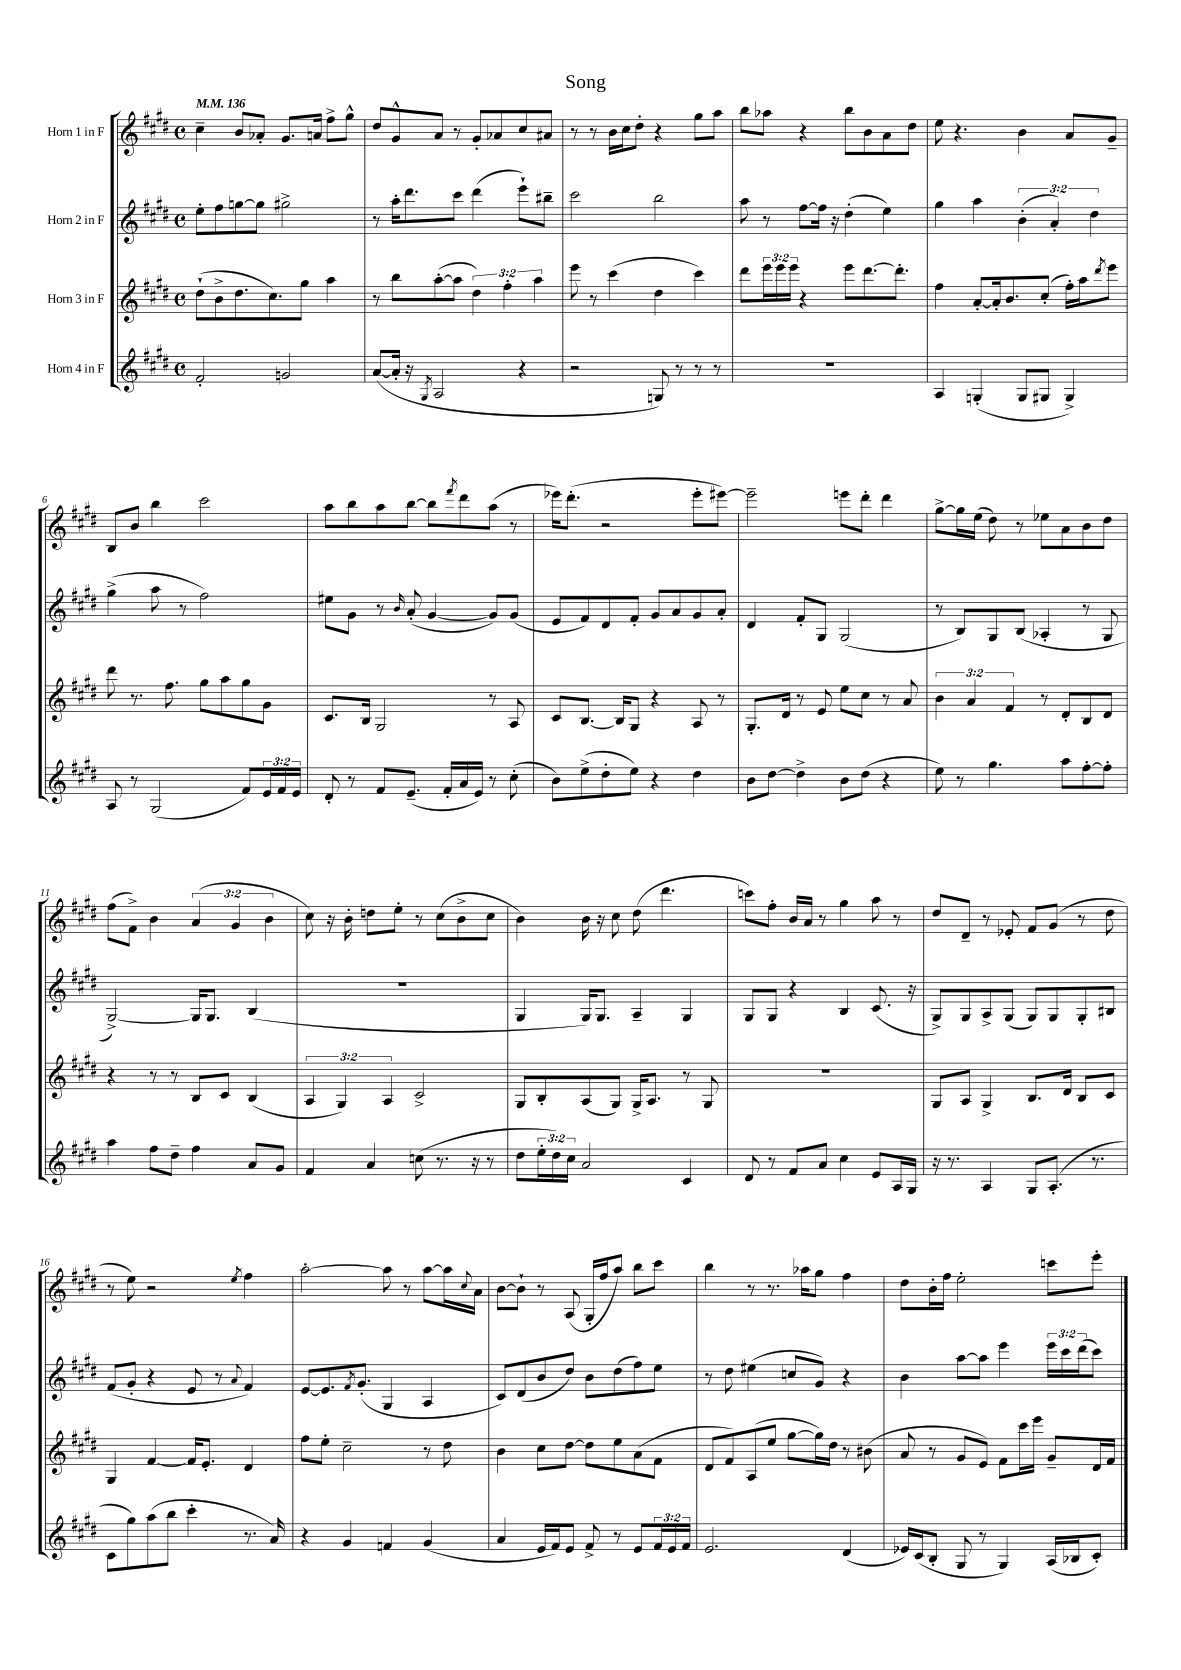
\header { title = "Song" }
<<
\new StaffGroup <<
\new Staff = "s0" \with { instrumentName = "Horn 1 in F" } {
    \clef treble \key e \major \defaultTimeSignature \time 4/4 \override Staff.TupletNumber.text = #tuplet-number::calc-fraction-text \tempo 4 = 136
    cis''4-- b'8 aes'8-. gis'8. a'16 fis''8-> gis''8-^ |
    dis''8 gis'8-^ a'8 r8 gis'8-. aes'8 cis''8 ais'8 |
    r8 r8 b'16 cis''16 dis''8-. r4 gis''8 a''8 |
    b''8 aes''8 r4 b''8 b'8 a'8 dis''8 |
    e''8 r4. b'4 a'8 gis'8-- |
    b8 b'8 b''4 cis'''2 |
    a''8 b''8 a''8 b''8~ b''8 \acciaccatura { fis'''8 } dis'''8 a''8( r8 |
    ees'''16) dis'''8.-.( r2 ees'''8-. eis'''8~) |
    eis'''2-- e'''8 dis'''8-. dis'''4 |
    gis''8~-> gis''16 e''16( dis''8) r8 ees''8 a'8 b'8 dis''8 |
    fis''8( fis'8->) b'4 \tuplet 3/2 { a'4( gis'4 b'4 } |
    cis''8) r16 b'16-. d''8 e''8-. r8 cis''8( b'8-> cis''8 |
    b'4) b'16 r16 cis''8 dis''8( dis'''4. |
    c'''8) fis''8-. b'16 a'16 r8 gis''4 a''8 r8 |
    dis''8 dis'8-- r8 ees'8-. fis'8 gis'8( r8 dis''8 |
    r8 e''8) r2 \acciaccatura { e''8 } fis''4 |
    a''2~-. a''8 r8 a''8~ a''16 \appoggiatura { cis''8 } a'16 |
    b'8~ b'8-! r8 a8( gis16-. fis''16 a''8) b''8 cis'''8 |
    b''4 r8 r8. aes''16 gis''8 fis''4 |
    dis''8 b'16-. fis''16 e''2-. c'''8 e'''8-. \bar "|." |
}
\new Staff = "s1" \with { instrumentName = "Horn 2 in F" } {
    \clef treble \key e \major \defaultTimeSignature \time 4/4 \override Staff.TupletNumber.text = #tuplet-number::calc-fraction-text
    e''8-. fis''8 g''8~ g''8 gis''2-> |
    r8 a''16-. dis'''8. cis'''8 dis'''4( e'''8-!) bis''8-- |
    cis'''2 b''2 |
    a''8 r8 fis''8~ fis''16 r16 dis''4-.( e''4) |
    gis''4 a''4 \tuplet 3/2 { b'4-.( a'4-.) dis''4 } |
    gis''4->( a''8 r8 fis''2) |
    eis''8 gis'8 r8 \grace { b'16 } a'8-.( gis'4~ gis'8) gis'8( |
    e'8 fis'8) dis'8 fis'8-. gis'8 a'8 gis'8 a'8-. |
    dis'4 fis'8-. gis8 gis2( |
    r8 b8) gis8 b8( aes4-. r8 gis8 |
    gis2~->) gis16 gis8. b4( |
    R1 |
    gis4 gis16) gis8. a4-- gis4 |
    gis8 gis8 r4 b4 cis'8.( r16 |
    gis8->) gis8 a8-> gis8( gis8) gis8 gis8-. bis8 |
    fis'8( gis'8-. r4 e'8 r8 \appoggiatura { a'8 } fis'4) |
    e'8~ e'8. \acciaccatura { fis'8 } gis'8.-.( gis4 a4 |
    cis'8) dis'8( b'8 dis''8) b'8 dis''8( fis''8) e''8 |
    r8 dis''8 eis''4( c''8 gis'8) r4 |
    b'4 a''8~ a''8 e'''4 \tuplet 3/2 { e'''16 cis'''16 dis'''16( } cis'''8) \bar "|." |
}
\new Staff = "s2" \with { instrumentName = "Horn 3 in F" } {
    \clef treble \key e \major \defaultTimeSignature \time 4/4 \override Staff.TupletNumber.text = #tuplet-number::calc-fraction-text
    dis''8-!( b'8-> dis''8. cis''8.) gis''8 a''4 |
    r8 b''8 a''8~-.( a''8 \tuplet 3/2 { dis''4) fis''4-. a''4 } |
    e'''8 r8 cis'''4( dis''4 cis'''4) |
    dis'''8 \tuplet 3/2 { e'''16 e'''16 e'''16 } r4 e'''8 dis'''8.~ dis'''8.-. |
    fis''4 a'8~-. a'16-. b'8. cis''8-.( fis''16-.) a''16 \acciaccatura { dis'''8 } e'''8 |
    dis'''8 r8. fis''8. gis''8 a''8 gis''8 gis'8 |
    cis'8. b16 gis2 r8 a8 |
    cis'8 b8.~ b16 gis8 r4 a8 r8 |
    gis8.-. dis'16 r8 e'8 e''8 cis''8 r8 a'8 |
    \tuplet 3/2 { b'4 a'4 fis'4 } r8 dis'8-. b8 dis'8 |
    r4 r8 r8 b8 cis'8 b4( |
    \tuplet 3/2 { a4 gis4) a4 } cis'2-> |
    gis8 b8-. a8( gis8) gis16-> a8. r8 gis8 |
    R1 |
    gis8 a8 gis4-> b8. dis'16 b8 cis'8 |
    gis4 fis'4~ fis'16 e'8.-. dis'4 |
    fis''8 e''8-. cis''2-- r8 dis''8 |
    b'4 cis''8 dis''8~ dis''8 e''8 a'8( fis'8 |
    dis'8 fis'8) a8( e''8 gis''8~ gis''16) dis''16 r8 bis'8( |
    a'8 r8 gis'8 e'8) fis'8 cis'''16 e'''16 gis'8-- dis'16 fis'16 \bar "|." |
}
\new Staff = "s3" \with { instrumentName = "Horn 4 in F" } {
    \clef treble \key e \major \defaultTimeSignature \time 4/4 \override Staff.TupletNumber.text = #tuplet-number::calc-fraction-text
    fis'2-. g'2 |
    a'8~( a'16-. r16 \acciaccatura { gis8 } a2 r4 |
    r2 g8) r8 r8 r8 |
    R1 |
    a4 g4-.( g8 gis8 gis4->) |
    a8 r8 gis2( fis'8) \tuplet 3/2 { e'16 fis'16 e'16 } |
    dis'8-. r8 fis'8 e'8.--( fis'16-. a'16 e'16) r8 cis''8-.( |
    b'8) e''8->( dis''8-. e''8) r4 dis''4 |
    b'8 dis''8~ dis''4-> b'8 dis''8( r4 |
    e''8) r8 gis''4. a''8 fis''8~-. fis''8-. |
    a''4 fis''8 dis''8-- fis''4 a'8 gis'8 |
    fis'4 a'4 c''8( r8. r16 r8 |
    dis''8 \tuplet 3/2 { e''16-. dis''16) cis''16 } a'2 cis'4 |
    dis'8 r8 fis'8 a'8 cis''4 e'8 a16 gis16 |
    r16 r8. a4 gis8 a8.-.( r8. |
    cis'8 gis''8) a''8( b''8 cis'''4-. r8. a'16) |
    r4 gis'4 f'4 gis'4( |
    a'4 e'16 fis'16) e'8 fis'8-> r8 e'8 \tuplet 3/2 { fis'16 e'16 fis'16 } |
    e'2. dis'4( |
    ees'16) cis'16( b8-. gis8 r8 gis4) a16( bes16 cis'8-.) \bar "|." |
}
>>
>>
